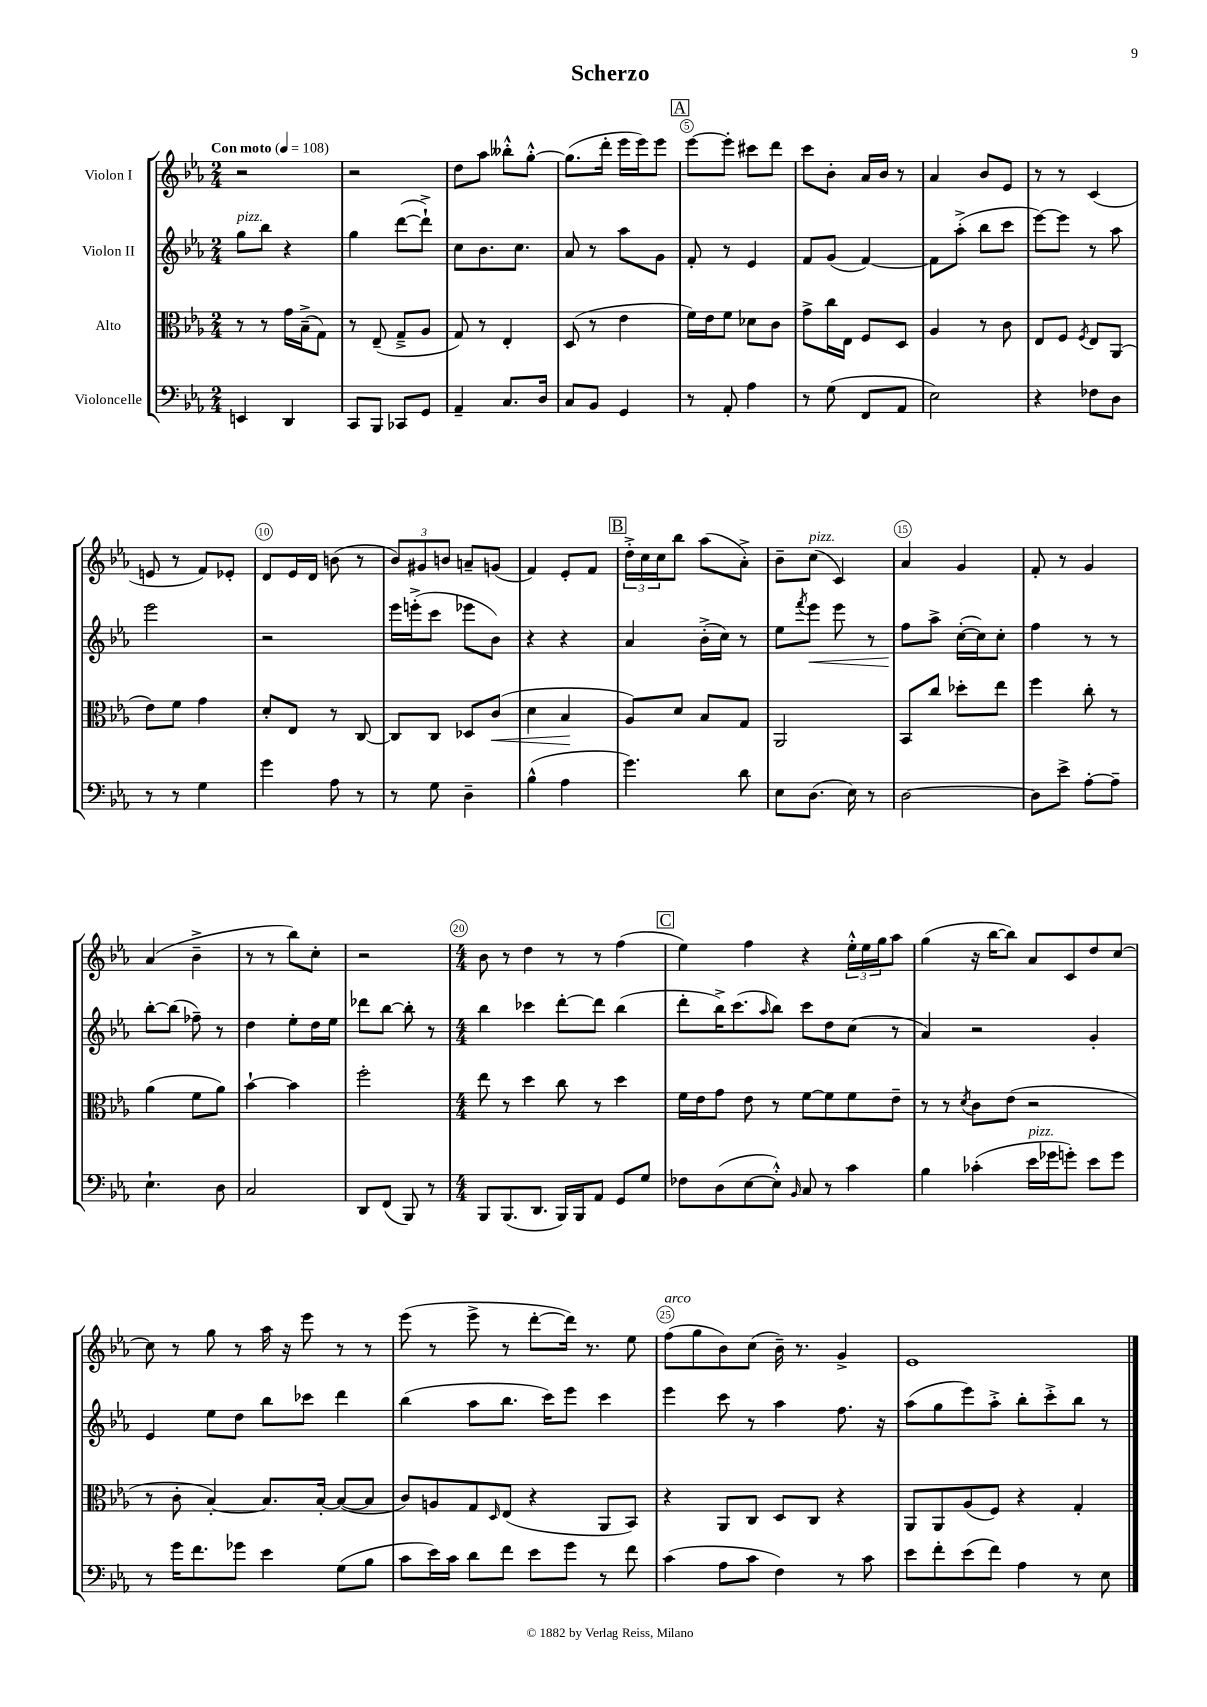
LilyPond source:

\header { title = "Scherzo" }
<<
\new StaffGroup <<
\new Staff = "s0" \with { instrumentName = "Violon I" } {
    \clef treble \key ees \major \numericTimeSignature \time 2/4 \tempo "Con moto" 4 = 108
    r2 |
    r2 |
    d''8 aes''8 beses''8-.-^ g''8~-.-^ |
    g''8.( d'''16-. ees'''16 ees'''16) ees'''8 |
    \mark \markup { \box "A" } ees'''8~ ees'''8-. cis'''8 d'''8 |
    c'''8 bes'8-. aes'16 bes'16 r8 |
    aes'4 bes'8 ees'8 |
    r8 r8 c'4( |
    e'8 r8 f'8) ees'8-. |
    d'8 ees'16 d'16 b'8( r8 |
    \tuplet 3/2 { bes'8) gis'8 b'8 } a'8-- g'8( |
    f'4) ees'8-. f'8 |
    \mark \markup { \box "B" } \tuplet 3/2 { d''16-.-> c''16 c''16 } bes''8 aes''8( aes'8-.->) |
    bes'8-- c''8^\markup { \italic "pizz." }( c'4) |
    aes'4 g'4 |
    f'8-. r8 g'4 |
    aes'4( bes'4---> |
    r8 r8 bes''8) c''8-. |
    r2 |
    \numericTimeSignature \time 4/4 bes'8 r8 d''4 r8 r8 f''4( |
    \mark \markup { \box "C" } ees''4) f''4 r4 \tuplet 3/2 { ees''16-.-^ ees''16 g''16 } aes''8 |
    g''4( r16 bes''16~ bes''8) aes'8 c'8 d''8 c''8~ |
    c''8 r8 g''8 r8 aes''16 r16 ees'''8 r8 r8 |
    ees'''8( r8 ees'''8-> r8 d'''8~-. d'''16) r8. ees''8 |
    f''8^\markup { \italic "arco" }( g''8 bes'8) c''8( bes'16--) r8. g'4-> |
    ees'1 \bar "|." |
}
\new Staff = "s1" \with { instrumentName = "Violon II" } {
    \clef treble \key ees \major \numericTimeSignature \time 2/4
    g''8^\markup { \italic "pizz." } bes''8 r4 |
    g''4 d'''8~( d'''8-!->) |
    c''8 bes'8. c''8. |
    aes'8 r8 aes''8 g'8 |
    \mark \markup { \box "A" } f'8-. r8 ees'4 |
    f'8 g'8( f'4~) |
    f'8 aes''8-.->( bes''8 c'''8 |
    ees'''8~) ees'''8 r8 aes''8 |
    ees'''2 |
    r2 |
    ees'''16 e'''16-.->( c'''8 ees'''8 bes'8) |
    r4 r4 |
    \mark \markup { \box "B" } aes'4 bes'16-.->( c''16) r8 |
    ees''8 \acciaccatura { f'''8 } ees'''8\< ees'''8 r8 |
    f''8\! aes''8-> c''16~-.( c''16) c''8-. |
    f''4 r8 r8 |
    bes''8~-. bes''8( fes''8--) r8 |
    d''4 ees''8-. d''16 ees''16 |
    des'''8 bes''8~ bes''8-. r8 |
    \numericTimeSignature \time 4/4 bes''4 ces'''4 d'''8~-. d'''8 bes''4( |
    \mark \markup { \box "C" } d'''8-. bes''16->) c'''8.( \grace { aes''16 } bes''8) c'''8 d''8 c''8( r8 |
    aes'4) r2 g'4-. |
    ees'4 ees''8 d''8 bes''8 ces'''8 d'''4 |
    bes''4( aes''8 bes''8. c'''16) ees'''8 c'''4 |
    ees'''4 c'''8 r8 aes''4 f''8. r16 |
    aes''8( g''8 ees'''8) aes''8-.-> bes''8-. c'''8-.-> bes''8 r8 \bar "|." |
}
\new Staff = "s2" \with { instrumentName = "Alto" } {
    \clef alto \key ees \major \numericTimeSignature \time 2/4
    r8 r8 g'16 bes16--->( g8) |
    r8 ees8--( g8---> aes8 |
    g8) r8 ees4-. |
    d8( r8 ees'4 |
    \mark \markup { \box "A" } f'16) ees'16 f'8 des'8 c'8 |
    g'8-> c''16 ees16 f8 d8 |
    aes4 r8 c'8 |
    ees8 f8 \acciaccatura { f8 } ees8 aes,8( |
    ees'8) f'8 g'4 |
    d'8-. ees8 r8 c8~ |
    c8 c8 des8 c'8\<( |
    d'4 bes4\! |
    \mark \markup { \box "B" } aes8) d'8 bes8 g8 |
    aes,2 |
    bes,8 c''8 des''8-. ees''8 |
    f''4 c''8-. r8 |
    aes'4( f'8 aes'8) |
    bes'4~-! bes'4 |
    f''2-. |
    \numericTimeSignature \time 4/4 ees''8 r8 d''4 c''8 r8 d''4 |
    \mark \markup { \box "C" } f'16 ees'16 g'8 ees'8 r8 f'8~ f'8 f'8 ees'8-- |
    r8 r8 \acciaccatura { d'8 } c'8 ees'8( r2 |
    r8 c'8-. bes4~-.) bes8. bes16~-. bes8~( bes8 |
    c'8) a8 g8 \grace { d16 } ees8( r4 aes,8 bes,8) |
    r4 aes,8 c8 d8 c8 r4 |
    aes,8 aes,8 aes8( f8) r4 g4-. \bar "|." |
}
\new Staff = "s3" \with { instrumentName = "Violoncelle" } {
    \clef bass \key ees \major \numericTimeSignature \time 2/4
    e,4 d,4 |
    c,8 bes,,8 ces,8 g,8 |
    aes,4-- c8. d16 |
    c8 bes,8 g,4 |
    \mark \markup { \box "A" } r8 aes,8-. aes4 |
    r8 g8( f,8 aes,8 |
    ees2) |
    r4 fes8 d8 |
    r8 r8 g4 |
    g'4 aes8 r8 |
    r8 g8 d4-- |
    bes4-^( aes4 |
    \mark \markup { \box "B" } g'4.) d'8 |
    ees8 d8.( ees16) r8 |
    d2~ |
    d8 ees'8-> aes8~-. aes8-- |
    ees4.-! d8 |
    c2 |
    d,8 f,8( bes,,8) r8 |
    \numericTimeSignature \time 4/4 bes,,8 bes,,8.( d,8. bes,,16) bes,,16 aes,8 g,8 g8 |
    \mark \markup { \box "C" } fes8 d8( ees8~ ees8-.-^) \grace { bes,16 } c8 r8 c'4 |
    bes4 ces'4-.( ees'16^\markup { \italic "pizz." } ges'16 g'8-.) ees'8 g'8 |
    r8 g'16 f'8. ges'8 ees'4 g8( bes8 |
    c'8 ees'16) c'16 d'8 f'8 ees'8 g'8 r8 f'8 |
    c'4( aes8 c'8 f4) r8 c'8 |
    ees'8 f'8-. ees'8( f'8) aes4 r8 ees8 \bar "|." |
}
>>
>>
\layout { \context { \Score \override BarNumber.break-visibility = ##(#f #t #t) barNumberVisibility = #(every-nth-bar-number-visible 5) \override BarNumber.stencil = #(make-stencil-circler 0.1 0.3 ly:text-interface::print) } }
